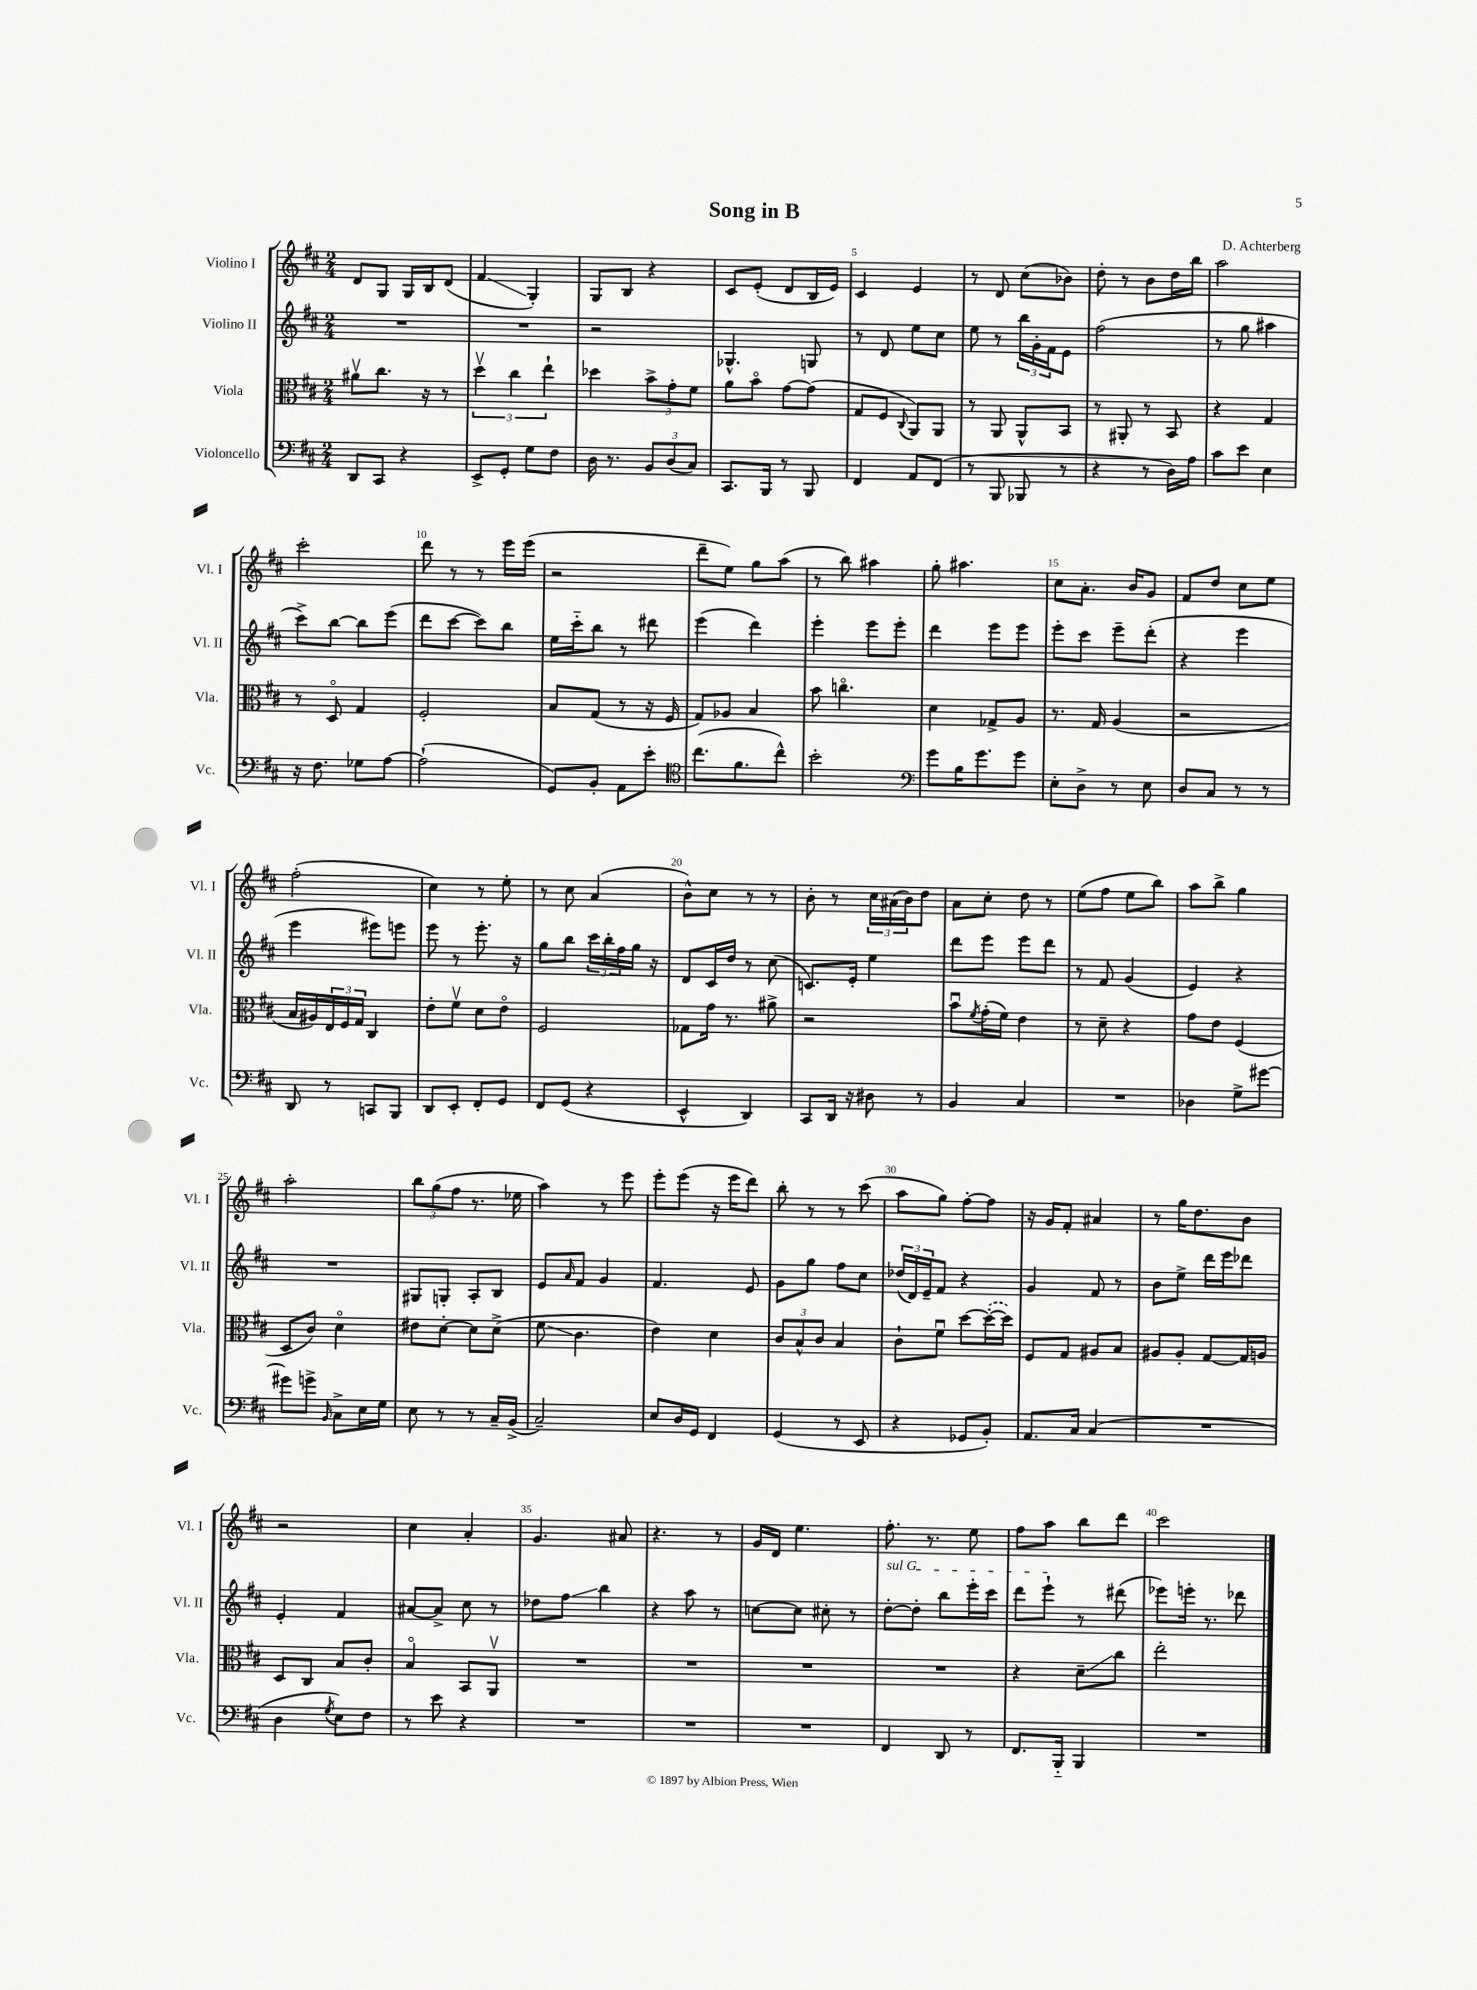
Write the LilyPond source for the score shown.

\header { title = "Song in B" composer = "D. Achterberg" }
<<
\new StaffGroup <<
\new Staff = "s0" \with { instrumentName = "Violino I" shortInstrumentName = "Vl. I" } {
    \clef treble \key d \major \numericTimeSignature \time 2/4
    d'8 g8 g16 b16 d'8( |
    fis'4\glissando g4-.) |
    g8 b8 r4 |
    cis'8 e'8-.( d'8 b16 e'16) |
    cis'4 e'4 |
    r8 d'8 cis''8( bes'8) |
    d''8-. r8 b'8 d''16 b''16 |
    a''2 |
    cis'''2-. |
    d'''8 r8 r8 e'''16 e'''16( |
    r2 |
    d'''8-- e''8) g''8 a''8( |
    r8 b''8) ais''4 |
    g''8-. ais''4. |
    cis''8 a'8.-. b'16 g'8 |
    fis'8 d''8 cis''8 e''8 |
    fis''2-.( |
    cis''4) r8 e''8-. |
    r8 cis''8 a'4( |
    b'8-^) cis''8 r8 r8 |
    b'8-. r8 \tuplet 3/2 { cis''16 ais'16( b'16) } d''8 |
    a'8 cis''8-. d''8 r8 |
    e''8( fis''8 e''8 b''8) |
    a''8 b''8-> g''4 |
    a''2-. |
    \tuplet 3/2 { b''8 g''8( fis''8 } r8. ees''16 |
    a''4) r8 e'''8 |
    e'''8-. e'''8( r16 e'''16 d'''8) |
    b''8-. r8 r8 cis'''8( |
    a''8 g''8) fis''8~-. fis''8 |
    r16 g'16 fis'8-. ais'4 |
    r8 g''16 d''8. b'8 |
    r2 |
    cis''4 a'4-. |
    g'4. ais'8 |
    r4. r8 |
    g'16 d'16 e''4. |
    fis''8.-. r8. e''8 |
    fis''8 a''8 b''8 d'''8 |
    cis'''2 \bar "|." |
}
\new Staff = "s1" \with { instrumentName = "Violino II" shortInstrumentName = "Vl. II" } {
    \clef treble \key d \major \numericTimeSignature \time 2/4
    R2 |
    R2 |
    r2 |
    ges4.-^ g8 |
    r8 d'8 e''8 cis''8 |
    e''8 r8 \tuplet 3/2 { b''16 g'16-. fis'16 } e'8 |
    fis''2( |
    r8 g''8 ais''4 |
    cis'''8->) b''8~ b''8 e'''8( |
    d'''8 cis'''8~ cis'''8) b''8 |
    e''16 cis'''16-_ b''8 r8 dis'''8 |
    e'''4( d'''4) |
    e'''4-. e'''8 e'''8-. |
    d'''4 e'''8 e'''8 |
    e'''8-. cis'''8 e'''8-- d'''8-.( |
    r4 e'''4 |
    e'''4 eis'''8) e'''8 |
    e'''8 r8 e'''8.-. r16 |
    g''8 b''8 \tuplet 3/2 { cis'''16 b''16-. fis''16 } g''16 r16 |
    d'8 cis'16 d''16 r8 cis''8( |
    c'8.) e'16-. e''4 |
    d'''8 e'''8 e'''8 d'''8 |
    r8 fis'8 g'4( |
    e'4) r4 |
    R2 |
    gis8 g8-. a8-. b8 |
    e'8 \grace { a'16 } fis'8 g'4 |
    fis'4. e'8 |
    g'8 g''8 fis''8 cis''8 |
    \tuplet 3/2 { des''16( d'16) e'16-- } fis'8 r4 |
    g'4 fis'8 r8 |
    b'8 e''8-> d'''16 e'''16 des'''8 |
    e'4-. fis'4 |
    ais'8~ ais'8-> cis''8 r8 |
    des''8 fis''8\glissando b''4 |
    r4 a''8 r8 |
    c''8~ c''8 cis''8-. r8 |
    \once \override TextSpanner.bound-details.left.text = \markup { \italic "sul G" } d''8~-.\startTextSpan d''8-. b''8 e'''16-. cis'''16 |
    d'''8 e'''8-!\stopTextSpan r8 dis'''8( |
    ees'''8) e'''16-. r8. des'''8 \bar "|." |
}
\new Staff = "s2" \with { instrumentName = "Viola" shortInstrumentName = "Vla." } {
    \clef alto \key d \major \numericTimeSignature \time 2/4
    ais'8\upbow cis''8. r16 r8 |
    \tuplet 3/2 { d''4\upbow cis''4 e''4-! } |
    des''4 \tuplet 3/2 { b'8-> g'8-. fis'8 } |
    a'8 b'8\flageolet g'8~ g'8( |
    g8 fis8 \appoggiatura { cis8 } a,8) a,8 |
    r8 a,8 a,8-^ b,8 |
    r8 ais,8-. r8 b,8 |
    r4 g4 |
    r8 d8\flageolet g4 |
    fis2-. |
    b8 g8( r8 r16 fis16 |
    g8) aes8 b4 |
    b'8 c''4.\flageolet |
    d'4 ges8-> a8 |
    r8. g16 a4( |
    r2 |
    b16 ais16) \tuplet 3/2 { e16 fis16 g16 } cis4 |
    e'8-. fis'8\upbow d'8 e'8\flageolet |
    fis2 |
    ges8 g'16 r8. ais'8-> |
    r2 |
    b'8\downbow \acciaccatura { fis'8 } g'16-.( fis'16) e'4 |
    r8 d'8-- r4 |
    g'8 e'8 fis4( |
    d8 cis'8) d'4\flageolet |
    eis'8 d'8~-. d'8 d'8->( |
    fis'8\glissando cis'4. |
    e'4) d'4 |
    \tuplet 3/2 { cis'8 b8-^ cis'8 } b4 |
    cis'8-! fis'8\downbow d''8~ \once \slurDashed d''16~-.( d''16) |
    fis8 g8 ais8 b8 |
    ais8 ais8-. g8~ g16 a16 |
    d8 cis8 b8 cis'8-. |
    b4\flageolet b,8 a,8\upbow |
    R2 |
    R2 |
    R2 |
    R2 |
    r4 d'8--\glissando cis''8 |
    e''2-. \bar "|." |
}
\new Staff = "s3" \with { instrumentName = "Violoncello" shortInstrumentName = "Vc." } {
    \clef bass \key d \major \numericTimeSignature \time 2/4
    d,8 cis,8 r4 |
    e,8-> g,8-. g8 fis8 |
    d16 r8. \tuplet 3/2 { b,8 d8( cis8) } |
    cis,8. b,,16 r8 b,,8 |
    fis,4 a,8 fis,8( |
    r8 b,,8 bes,,8 r8 |
    r4 r8 d16) a16 |
    cis'8 e'8 e4 |
    r16 fis8. ges8 a8~ |
    a2-!( |
    g,8) b,8-. a,8 e'8-. |
    \clef tenor cis''8.( fis'8. cis''8-^) |
    b'2-. |
    \clef bass g'8 b16 g'8. g'8 |
    e8-. d8-> r8 e8 |
    d8 cis8 r8 r8 |
    d,8 r8 c,8 b,,8 |
    d,8 e,8-. fis,8-. g,8 |
    fis,8 g,8( r4 |
    e,4-^ d,4) |
    cis,8 d,16 r16 dis8 r8 |
    b,4 cis4 |
    R2 |
    des4 g8-> gis'8~ |
    gis'8 g'8-> \grace { b,16 } cis8-> e16 g16 |
    e8 r8 r8 cis16-- b,16->( |
    cis2--) |
    e8 d16 g,16 fis,4 |
    g,4( r8 e,8 |
    r4 ges,8 b,8-.) |
    a,8. cis16 cis4( |
    R2 |
    d4 \acciaccatura { g8 } e8) fis8 |
    r8 e'8 r4 |
    R2 |
    R2 |
    R2 |
    fis,4 d,8 r8 |
    fis,8. b,,16-_ b,,4 |
    R2 \bar "|." |
}
>>
>>
\layout { \context { \Score \override BarNumber.break-visibility = ##(#f #t #t) barNumberVisibility = #(every-nth-bar-number-visible 5) } }
